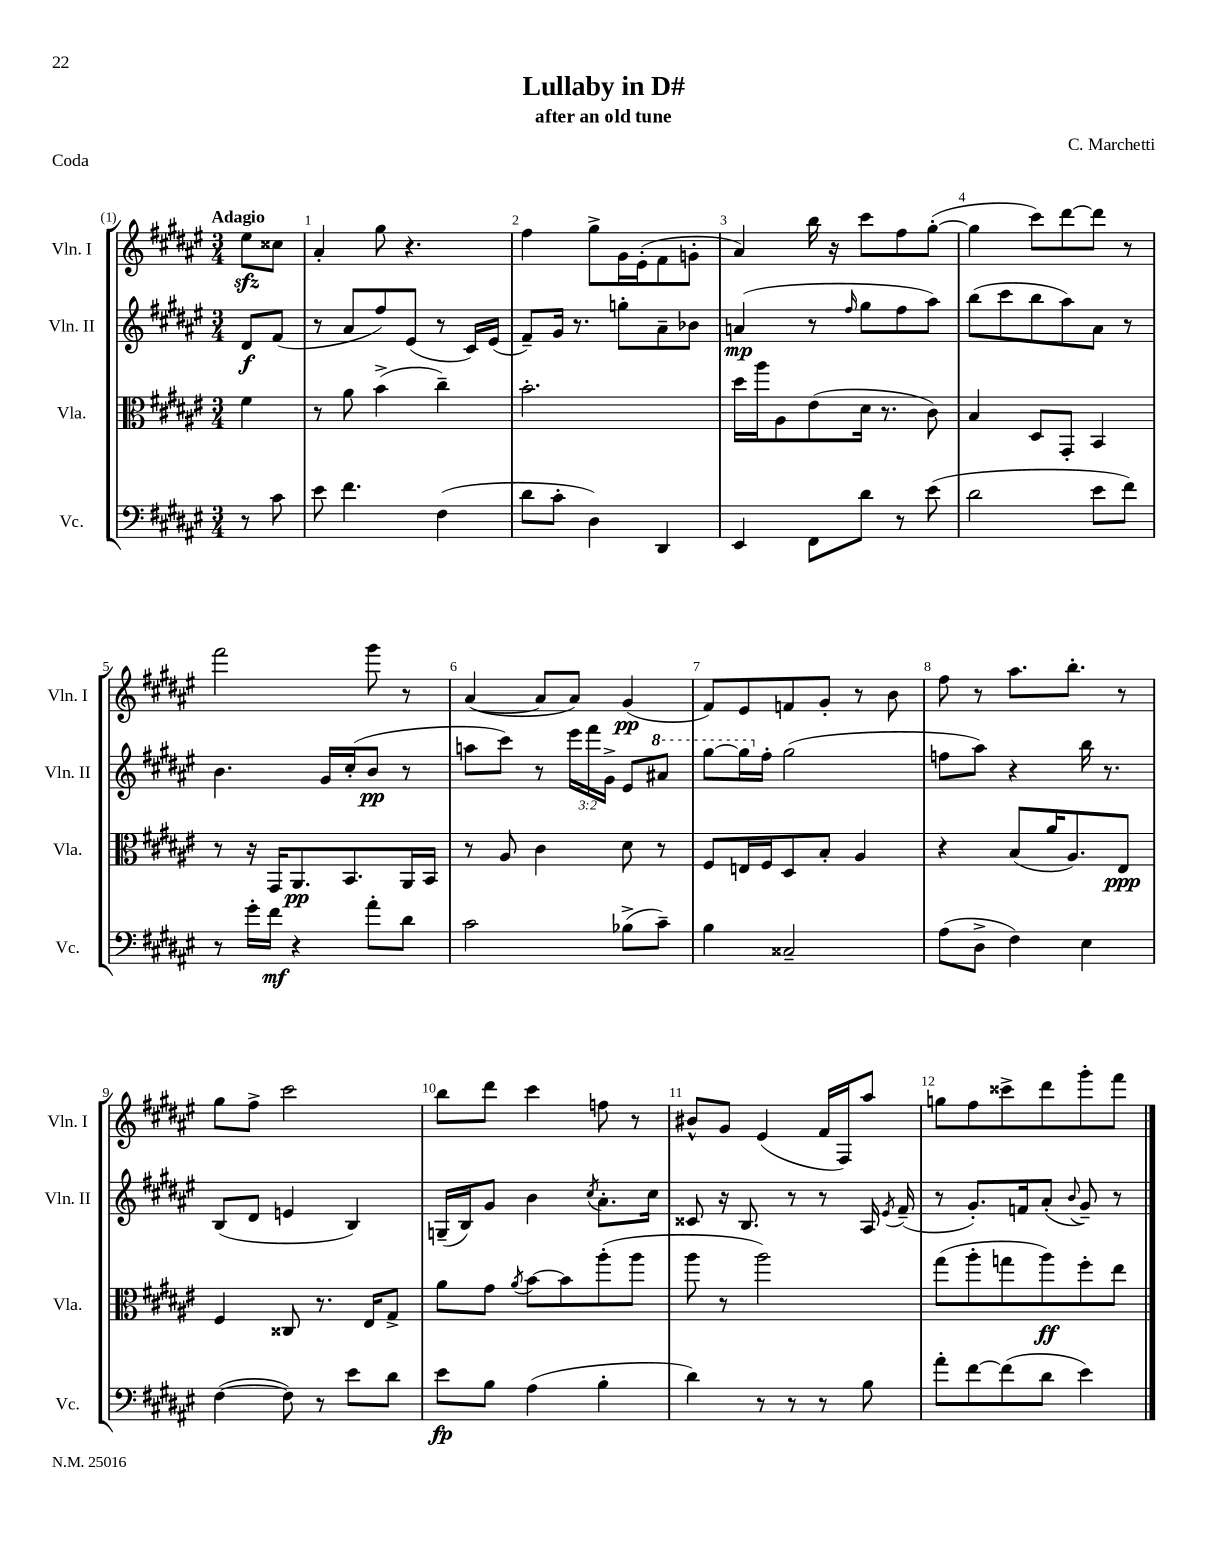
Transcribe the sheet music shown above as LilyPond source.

\header { title = "Lullaby in D#" composer = "C. Marchetti" subtitle = "after an old tune" piece = "Coda" }
<<
\new StaffGroup <<
\new Staff = "s0" \with { instrumentName = "Vln. I" shortInstrumentName = "Vln. I" } {
    \clef treble \key fis \major \numericTimeSignature \time 3/4 \partial 4 \tempo "Adagio"
    \autoBeamOff eis''8[\sfz cisis''8] |
    ais'4-. gis''8 r4. |
    fis''4 gis''8[-> gis'16 eis'16-.( fis'8 g'8]-. |
    ais'4) b''16 r16 cis'''8[ fis''8 gis''8]~-.( |
    gis''4 cis'''8[) dis'''8~ dis'''8] r8 |
    fis'''2 gis'''8 r8 |
    ais'4~( ais'8[ ais'8]) gis'4\pp( |
    fis'8[) eis'8 f'8 gis'8]-. r8 b'8 |
    fis''8 r8 ais''8.[ b''8.]-. r8 |
    gis''8[ fis''8]-> cis'''2 |
    b''8[ dis'''8] cis'''4 f''8 r8 |
    bis'8[-^ gis'8] eis'4( fis'16[ fis16) ais''8] |
    g''8[ fis''8 cisis'''8-> dis'''8 gis'''8-. fis'''8] \bar "|." |
}
\new Staff = "s1" \with { instrumentName = "Vln. II" shortInstrumentName = "Vln. II" } {
    \clef treble \key fis \major \numericTimeSignature \time 3/4 \override Staff.TupletNumber.text = #tuplet-number::calc-fraction-text \partial 4
    \autoBeamOff dis'8[\f fis'8]( |
    r8 ais'8[ fis''8) eis'8]( r8 cis'16[) eis'16]( |
    fis'8[--) gis'16] r8. g''8[-. ais'8-- bes'8] |
    a'4\mp( r8 \grace { fis''16 } gis''8[ fis''8 ais''8]) |
    b''8[( cis'''8 b''8 ais''8) ais'8] r8 |
    b'4. gis'16[ cis''16-.( b'8]\pp r8 |
    a''8[ cis'''8]) r8 \tuplet 3/2 { eis'''16[ fis'''16 gis'16]-> } eis'8[ \ottava #1 ais''8] |
    gis'''8[~ gis'''16 \ottava #0 fis''16]-. gis''2( |
    f''8[ ais''8]) r4 b''16 r8. |
    b8[( dis'8] e'4 b4) |
    g16[--( b16) gis'8] b'4 \acciaccatura { cis''8 } ais'8.[-. cis''16] |
    cisis'8 r16 b8. r8 r8 ais16 \acciaccatura { eis'8 } fis'16--( |
    r8 gis'8.[-.) f'16 ais'8]-.( \appoggiatura { b'8 } gis'8--) r8 \bar "|." |
}
\new Staff = "s2" \with { instrumentName = "Vla." shortInstrumentName = "Vla." } {
    \clef alto \key fis \major \numericTimeSignature \time 3/4 \partial 4
    \autoBeamOff fis'4 |
    r8 ais'8 b'4->( cis''4--) |
    b'2.-. |
    dis''16[ ais''16 ais8 eis'8( dis'16] r8. cis'8) |
    b4 dis8[ gis,8]-. b,4 |
    r8 r16 gis,16[ ais,8.\pp b,8. ais,16 b,16] |
    r8 ais8 cis'4 dis'8 r8 |
    fis8[ e16 fis16 dis8 b8]-. ais4 |
    r4 b8[( ais'16 ais8.) eis8]\ppp |
    fis4 cisis8 r8. eis16[ gis8]-> |
    ais'8[ gis'8] \acciaccatura { ais'8 } b'8[~ b'8 ais''8-.( ais''8] |
    ais''8 r8 ais''2) |
    gis''8[( ais''8-. g''8 ais''8\ff) fis''8-. eis''8] \bar "|." |
}
\new Staff = "s3" \with { instrumentName = "Vc." shortInstrumentName = "Vc." } {
    \clef bass \key fis \major \numericTimeSignature \time 3/4 \partial 4
    \autoBeamOff r8 cis'8 |
    eis'8 fis'4. fis4( |
    dis'8[ cis'8]-. dis4) dis,4 |
    eis,4 fis,8[ dis'8] r8 eis'8( |
    dis'2 eis'8[ fis'8]) |
    r8 gis'16[-. fis'16]\mf r4 ais'8[-. dis'8] |
    cis'2 bes8[->( cis'8]--) |
    b4 cisis2-- |
    ais8[( dis8]-> fis4) eis4 |
    fis4~( fis8) r8 eis'8[ dis'8] |
    eis'8[\fp b8] ais4( b4-. |
    dis'4) r8 r8 r8 b8 |
    ais'8[-. fis'8~ fis'8( dis'8] eis'4) \bar "|." |
}
>>
>>
\layout { \context { \Score \override BarNumber.break-visibility = ##(#f #t #t) barNumberVisibility = #all-bar-numbers-visible } }
